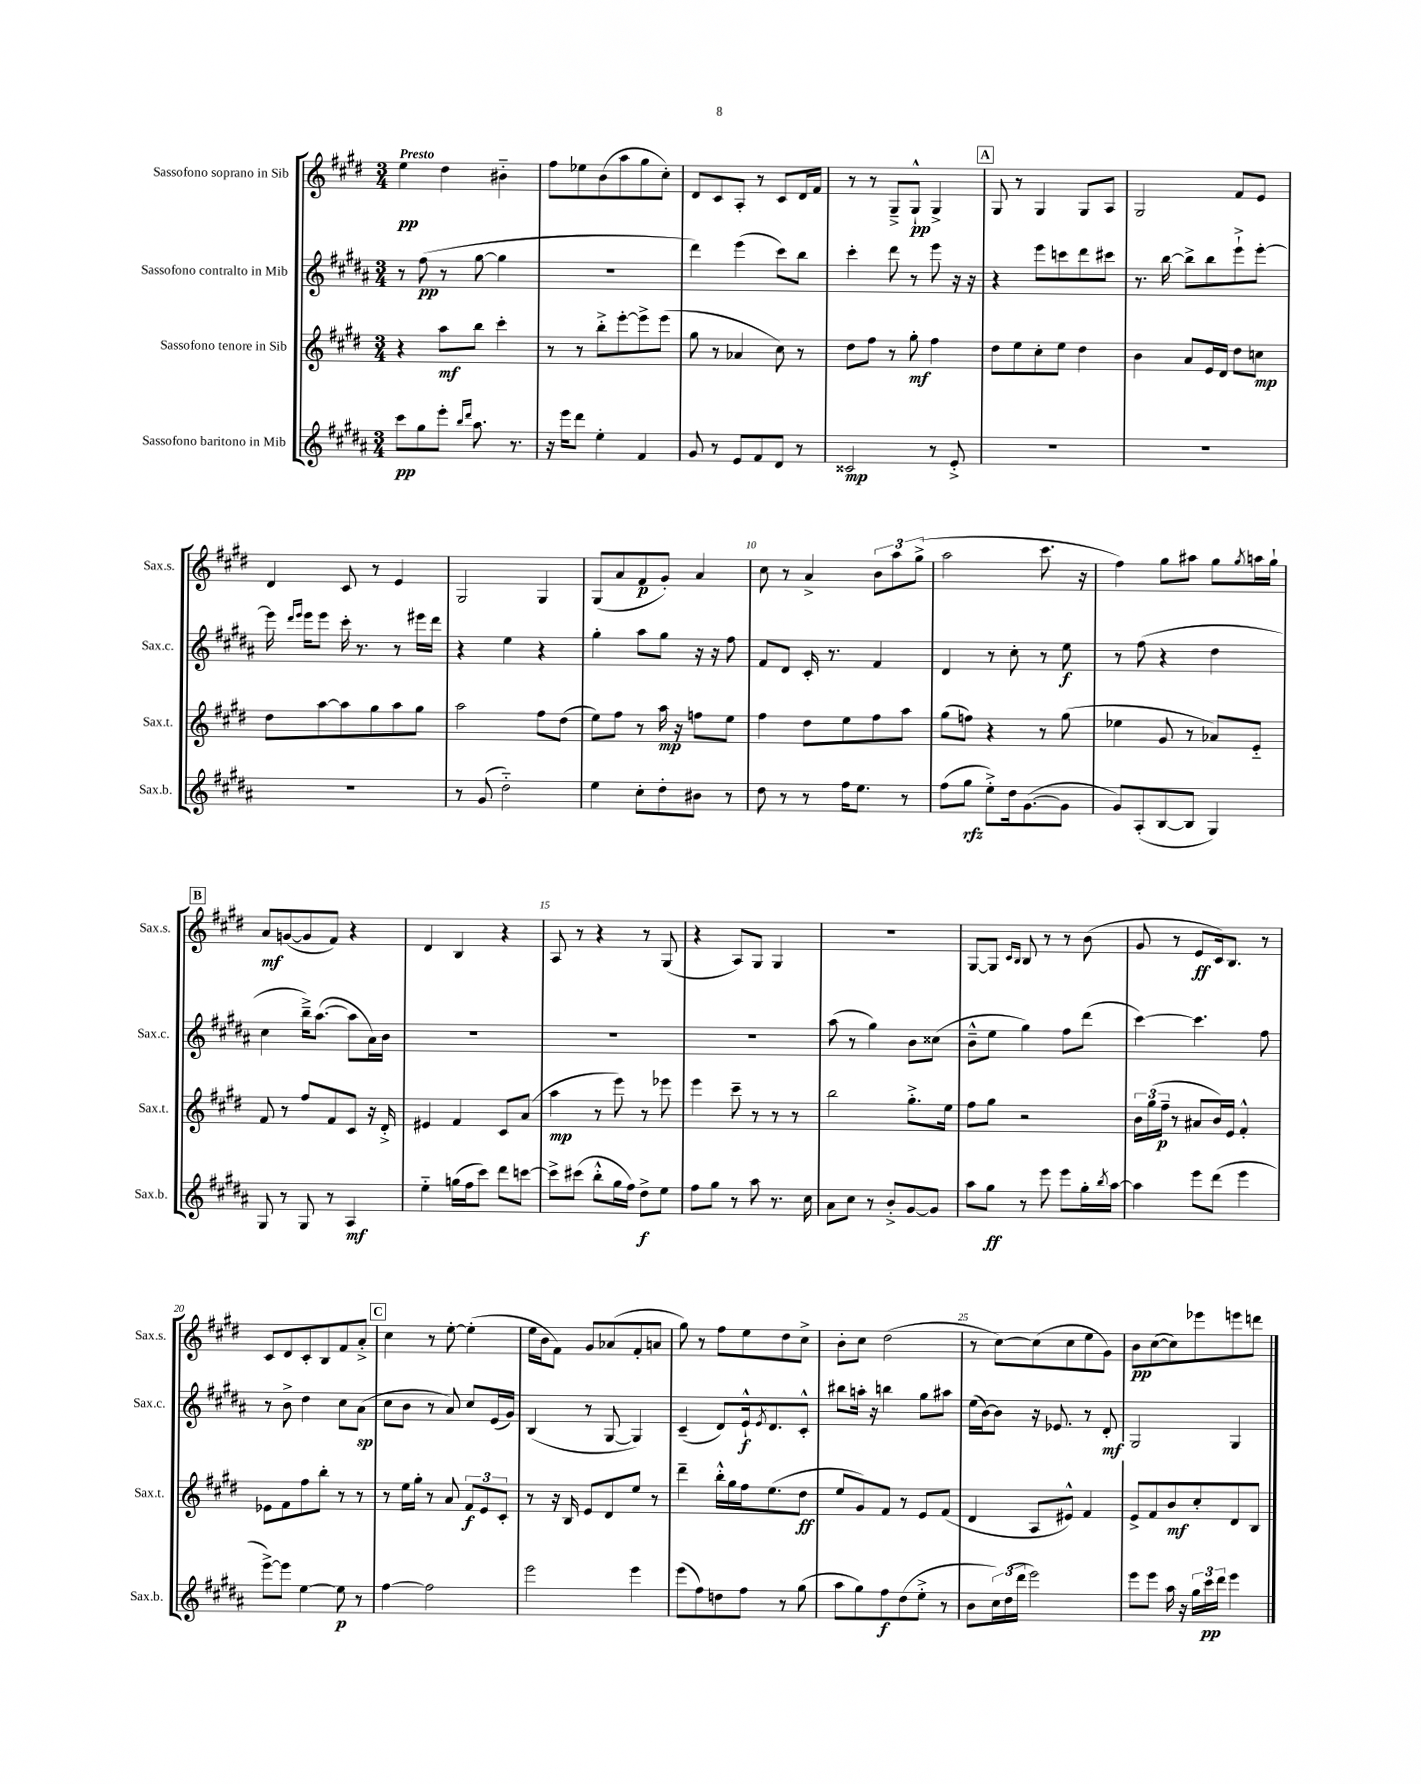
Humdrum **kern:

**kern	**dynam	**kern	**dynam	**kern	**dynam	**kern	**dynam
*part4	*part4	*part3	*part3	*part2	*part2	*part1	*part1
*staff4	*staff4	*staff3	*staff3	*staff2	*staff2	*staff1	*staff1
*I"Sassofono baritono in Mib	*	*I"Sassofono tenore in Sib	*	*I"Sassofono contralto in Mib	*	*I"Sassofono soprano in Sib	*
*I'Sax.b.	*	*I'Sax.t.	*	*I'Sax.c.	*	*I'Sax.s.	*
*clefG2	*	*clefG2	*	*clefG2	*	*clefG2	*
*k[f#c#g#d#a#]	*	*k[f#c#g#d#]	*	*k[f#c#g#d#a#]	*	*k[f#c#g#d#]	*
*M3/4	*	*M3/4	*	*M3/4	*	*M3/4	*
=1	=1	=1	=1	=1	=1	=1	=1
!	!	!	!	!	!	!LO:TX:a:B:t=Presto	!
8ccc#\L	pp	4r	.	8r	.	4ee\	pp
8gg#\	.	.	.	(8ff#\	pp	.	.
8eee'\J	.	8aa\L	mf	8r	.	4dd#\	.
16qqbb/LL	.	.	.	.	.	.	.
16qqddd#/JJ	.	.	.	.	.	.	.
8.aa#\	.	8bb\J	.	[8gg#\	.	.	.
.	.	4ccc#'\	.	4gg#\]	.	4b#X\	.
8.r	.	.	.	.	.	.	.
=2	=2	=2	=2	=2	=2	=2	=2
16r	.	8r	.	2.r	.	8ff#\L	.
16eee\KL	.	.	.	.	.	.	.
8ddd#\J	.	8r	.	.	.	8ee-X\	.
4ee'\	.	8bb'^\L	.	.	.	(8b\	.
.	.	[8eee'\	.	.	.	8aa\	.
4f#/	.	8eee^\]	.	.	.	8gg#\	.
.	.	(8eee\J	.	.	.	8cc#'\J)	.
=3	=3	=3	=3	=3	=3	=3	=3
8g#/	.	8gg#\	.	4ddd#\)	.	8d#/L	.
8r	.	8r	.	.	.	8c#/	.
8e/L	.	4a-X/	.	(4eee\	.	8A'/J	.
8f#/	.	.	.	.	.	8r	.
8d#/J	.	8cc#\)	.	8ccc#\L)	.	8c#/L	.
8r	.	8r	.	8bb\J	.	16d#/L	.
.	.	.	.	.	.	16f#/JJ	.
=4	=4	=4	=4	=4	=4	=4	=4
2c##X/	mp	8dd#\L	.	4ccc#'\	.	8r	.
.	.	8ff#\J	.	.	.	8r	.
.	.	8r	.	8ddd#\	.	8G#~^/L	.
.	.	8gg#'\	mf	8r	.	8G#`^^/J	pp
8r	.	4ff#\	.	8eee\	.	4G#^/	.
8e'^/	.	.	.	16r	.	.	.
.	.	.	.	16r	.	.	.
!!LO:REH:place=s1:t=A
=5	=5	=5	=5	=5	=5	=5	=5
2.r	.	8dd#\L	.	4r	.	8G#/	.
.	.	8ee\	.	.	.	8r	.
.	.	8cc#'\	.	8eee\L	.	4G#/	.
.	.	8ee\J	.	8cccn\	.	.	.
.	.	4dd#\	.	8ddd#\	.	8G#/L	.
.	.	.	.	8ccc#X\J	.	8A/J	.
=6	=6	=6	=6	=6	=6	=6	=6
2.r	.	4b\	.	8.r	.	2G#/	.
.	.	.	.	[16bb\	.	.	.
.	.	8a/L	.	8bb^\L]	.	.	.
.	.	16e/L	.	8bb\	.	.	.
.	.	16d#/JJ	.	.	.	.	.
.	.	8dd#\L	.	8eee`^\	.	8f#/L	.
.	.	8ccn\J	mp	[8eee'\J	.	8e/J	.
!!LO:LB:g=z
=7	=7	=7	=7	=7	=7	=7	=7
2.r	.	8dd#\L	.	16eee\]	.	4d#/	.
.	.	.	.	16qqddd#/LL	.	.	.
.	.	.	.	16qqeee/JJ	.	.	.
.	.	.	.	16eee\KL	.	.	.
.	.	[8aa\	.	8eee\J	.	.	.
.	.	8aa\]	.	16ccc#'\	.	8c#/	.
.	.	.	.	8.r	.	.	.
.	.	8gg#\	.	.	.	8r	.
.	.	8aa\	.	8r	.	4e/	.
.	.	8gg#\J	.	16eee#X\LL	.	.	.
.	.	.	.	16ddd#\JJ	.	.	.
=8	=8	=8	=8	=8	=8	=8	=8
8r	.	2aa\	.	4r	.	2G#/	.
(8g#/	.	.	.	.	.	.	.
2dd#\)	.	.	.	4ee\	.	.	.
.	.	8ff#\L	.	4r	.	4G#/	.
.	.	(8dd#\J	.	.	.	.	.
=9	=9	=9	=9	=9	=9	=9	=9
4ee\	.	8ee\L)	.	4gg#'\	.	(8G#/L	.
.	.	8ff#\J	.	.	.	8a/	.
8cc#'\L	.	8r	.	8aa#\L	.	8f#/	p
8dd#'\	.	16aa\	mp	8gg#\J	.	8g#'/J)	.
.	.	16r	.	.	.	.	.
8b#X\J	.	8ffn\L	.	16r	.	4a/	.
.	.	.	.	16r	.	.	.
8r	.	8ee\J	.	8ff#\	.	.	.
=10	=10	=10	=10	=10	=10	=10	=10
8dd#\	.	4ff#\	.	8f#/L	.	8cc#\	.
8r	.	.	.	8d#/J	.	8r	.
8r	.	8dd#\L	.	16c#'/	.	4a^/	.
.	.	.	.	8.r	.	.	.
16ff#\KL	.	8ee\	.	.	.	.	.
8.ee\J	.	.	.	.	.	.	.
.	.	8ff#\	.	4f#/	.	12b\L	.
.	.	.	.	.	.	12aa\	.
8r	.	8aa\J	.	.	.	.	.
.	.	.	.	.	.	(12gg#^\J	.
=11	=11	=11	=11	=11	=11	=11	=11
(8ff#\L	.	(8gg#\L	.	4d#/	.	2aa\	.
8gg#\J	rfz	8ffn\J)	.	.	.	.	.
8ee'^\L)	.	4r	.	8r	.	.	.
16dd#\k	.	.	.	8cc#'\	.	.	.
([8.g#\	.	.	.	.	.	.	.
.	.	8r	.	8r	.	8.ccc#\	.
8g#\J]	.	(8gg#\	.	8ee\	f	.	.
.	.	.	.	.	.	16r	.
=12	=12	=12	=12	=12	=12	=12	=12
8g#/L)	.	4ee-X\	.	8r	.	4ff#\)	.
(8A#'/	.	.	.	(8ff#\	.	.	.
[8B/	.	8g#/	.	4r	.	8gg#\L	.
8B/J]	.	8r	.	.	.	8aa#X\J	.
4G#/)	.	8a-X/L)	.	4dd#\	.	8gg#\L	.
.	.	.	.	.	.	8qgg#/	.
.	.	8e/J	.	.	.	16aan\L	.
.	.	.	.	.	.	16gg#`\JJ	.
!!LO:LB:g=z
!!LO:REH:place=s1:t=B
=13	=13	=13	=13	=13	=13	=13	=13
8G#/	.	8f#/	.	4cc#\	.	8a/L	mf
8r	.	8r	.	.	.	([8gn/	.
8G#/	.	8ff#/L	.	16bb~^\KL)	.	8g/]	.
.	.	.	.	([8.aa#\J	.	.	.
8r	.	8f#/	.	.	.	8f#/J)	.
4A#/	mf	8c#/J	.	8aa#\L]	.	4r	.
.	.	16r	.	16a#\L)	.	.	.
.	.	16d#'^/	.	16b\JJ	.	.	.
=14	=14	=14	=14	=14	=14	=14	=14
4ee\	.	4e#X/	.	2.r	.	4d#/	.
(16ggn\LL	.	4f#/	.	.	.	4B/	.
16ff#\J	.	.	.	.	.	.	.
8ccc#\J)	.	.	.	.	.	.	.
8ddd#\L	.	8c#/L	.	.	.	4r	.
[8cccn\J	.	(8a/J	.	.	.	.	.
=15	=15	=15	=15	=15	=15	=15	=15
8ccc^\L]	.	4aa\	mp	2.r	.	8A/	.
(8ccc#X\J	.	.	.	.	.	8r	.
8bb'^^\L	.	8r	.	.	.	4r	.
16gg#\L	.	8eee\)	.	.	.	.	.
16ff#\JJ)	.	.	.	.	.	.	.
8dd#^\L	f	8r	.	.	.	8r	.
8ee\J	.	8eee-X\	.	.	.	(8G#/	.
=16	=16	=16	=16	=16	=16	=16	=16
8ff#\L	.	4eee\	.	2.r	.	4r	.
8gg#\J	.	.	.	.	.	.	.
8r	.	8ccc#~\	.	.	.	8A/L)	.
8aa#\	.	8r	.	.	.	8G#/J	.
8.r	.	8r	.	.	.	4G#/	.
.	.	8r	.	.	.	.	.
16cc#\	.	.	.	.	.	.	.
=17	=17	=17	=17	=17	=17	=17	=17
8a#\L	.	2bb\	.	(8aa#\	.	2.r	.
8cc#\J	.	.	.	8r	.	.	.
8r	.	.	.	4gg#\)	.	.	.
8b'^/L	.	.	.	.	.	.	.
[8g#/	.	8.gg#'^\L	.	8b\L	.	.	.
8g#/J]	.	.	.	(8cc##X\J	.	.	.
.	.	16ee\Jk	.	.	.	.	.
=18	=18	=18	=18	=18	=18	=18	=18
8aa#\L	.	8ff#\L	.	8b~^^\L	.	[8G#/L	.
8gg#\J	ff	8gg#\J	.	8ee\J	.	8G#/J]	.
.	.	.	.	.	.	16qqc#/LL	.
.	.	.	.	.	.	16qqB/JJ	.
8r	.	2r	.	4gg#\)	.	8B/	.
8eee\	.	.	.	.	.	8r	.
8eee\L	.	.	.	8ff#\L	.	8r	.
16gg#'\L	.	.	.	(8ddd#\J	.	(8b\	.
8qbb/	.	.	.	.	.	.	.
[16aa#\JJ	.	.	.	.	.	.	.
=19	=19	=19	=19	=19	=19	=19	=19
4aa#\]	.	24b\LL	.	[4ccc#\)	.	8g#/	.
.	.	(24gg#\	.	.	.	.	.
.	.	24ff#~\JJ	p	.	.	.	.
.	.	8r	.	.	.	8r	.
8eee\L	.	8a#X/L	.	4.ccc#\]	.	8e/L	ff
(8ddd#\J	.	16b/L)	.	.	.	16c#/k)	.
.	.	16e/JJ	.	.	.	8.B/J	.
4eee\	.	4f#'^^/	.	.	.	.	.
.	.	.	.	8ff#\	.	8r	.
!!LO:LB:g=z
=20	=20	=20	=20	=20	=20	=20	=20
[8eee^\L)	.	8e-X\L	.	8r	.	8c#/L	.
8eee\J]	.	8f#\	.	8b^\	.	8d#/	.
[4ee\	.	8ff#\	.	4dd#\	.	8c#'/	.
.	.	8bb'\J	.	.	.	8B/	.
8ee\]	p	8r	.	8cc#\L	.	8f#/	.
8r	.	8r	.	(8a#\J	sp	8a'^/J	.
!!LO:REH:place=s1:t=C
=21	=21	=21	=21	=21	=21	=21	=21
[4ff#\	.	8r	.	8cc#\L	.	4cc#\	.
.	.	16ee\LL	.	8b\J	.	.	.
.	.	16gg#'\JJ	.	.	.	.	.
2ff#\]	.	8r	.	8r	.	8r	.
.	.	8a/	.	8a#/)	.	[8ee'\	.
.	.	12f#/L	f	8cc#/L	.	(4ee'\]	.
.	.	12e/	.	.	.	.	.
.	.	.	.	(16e/L	.	.	.
.	.	12c#'/J	.	.	.	.	.
.	.	.	.	16g#/JJ)	.	.	.
=22	=22	=22	=22	=22	=22	=22	=22
2eee\	.	8r	.	(4B/	.	16ee\LL	.
.	.	.	.	.	.	16b\J	.
.	.	16r	.	.	.	8f#\J)	.
.	.	16B/	.	.	.	.	.
.	.	8e/L	.	8r	.	8g#/L	.
.	.	8d#/	.	[8G#/	.	(8a-X/	.
4eee\	.	8ee/J	.	4G#/])	.	8f#'/	.
.	.	8r	.	.	.	8an/J	.
=23	=23	=23	=23	=23	=23	=23	=23
(8eee\L	.	4ddd#~\	.	(4c#~/	.	8gg#\)	.
8ff#\)	.	.	.	.	.	8r	.
8ddn\	.	16bb'^^\LL	.	8d#/L)	.	8ff#\L	.
.	.	16gg#\	.	.	.	.	.
8ff#\J	.	16ff#\J	.	16e`^^/k	f	8ee\	.
.	.	.	.	8qe/	.	.	.
.	.	(8.ee\	.	8.d#/	.	.	.
8r	.	.	.	.	.	8dd#\	.
(8gg#\	.	8dd#\J	ff	8c#'^^/J	.	8cc#^\J	.
=24	=24	=24	=24	=24	=24	=24	=24
8aa#\L	.	8ee/L	.	8bb#X\L	.	8b'\L	.
8gg#\)	.	8g#/)	.	16aan'\Jk	.	8cc#\J	.
.	.	.	.	16r	.	.	.
8ff#\	f	8f#/J	.	4bbn\	.	(2dd#\	.
(8dd#\	.	8r	.	.	.	.	.
8ee'^\J	.	8e/L	.	8gg#\L	.	.	.
8r	.	(8f#/J	.	8aa#X\J	.	.	.
=25	=25	=25	=25	=25	=25	=25	=25
8b\L	.	4d#/	.	(16ee\LL	.	8r	.
.	.	.	.	[16b\J)	.	.	.
24cc#\L)	.	.	.	8b\J]	.	[8cc#\L)	.
(24dd#\	.	.	.	.	.	.	.
24ddd#\JJ	.	.	.	.	.	.	.
2eee\)	.	8A/L	.	16r	.	(8cc#\]	.
.	.	.	.	8.e-X/	.	.	.
.	.	8e#X^^/J)	.	.	.	8cc#\	.
.	.	4f#/	.	8r	.	8ee\	.
.	.	.	.	8d#'/	mf	8g#\J)	.
=26	=26	=26	=26	=26	=26	=26	=26
8eee\L	.	8e^/L	.	2G#/	.	8b\L	pp
8eee\J	.	8f#/	.	.	.	([8cc#\	.
16aa#\	.	8b/	mf	.	.	8cc#\])	.
16r	.	.	.	.	.	.	.
24gg#\LL	.	8cc#'/	.	.	.	8eee-X\	.
24ccc#\	pp	.	.	.	.	.	.
24ddd#\JJ	.	.	.	.	.	.	.
4eee\	.	8d#/	.	4G#/	.	8eeen\	.
.	.	8B/J	.	.	.	8dddn\J	.
==	==	==	==	==	==	==	==
*-	*-	*-	*-	*-	*-	*-	*-
